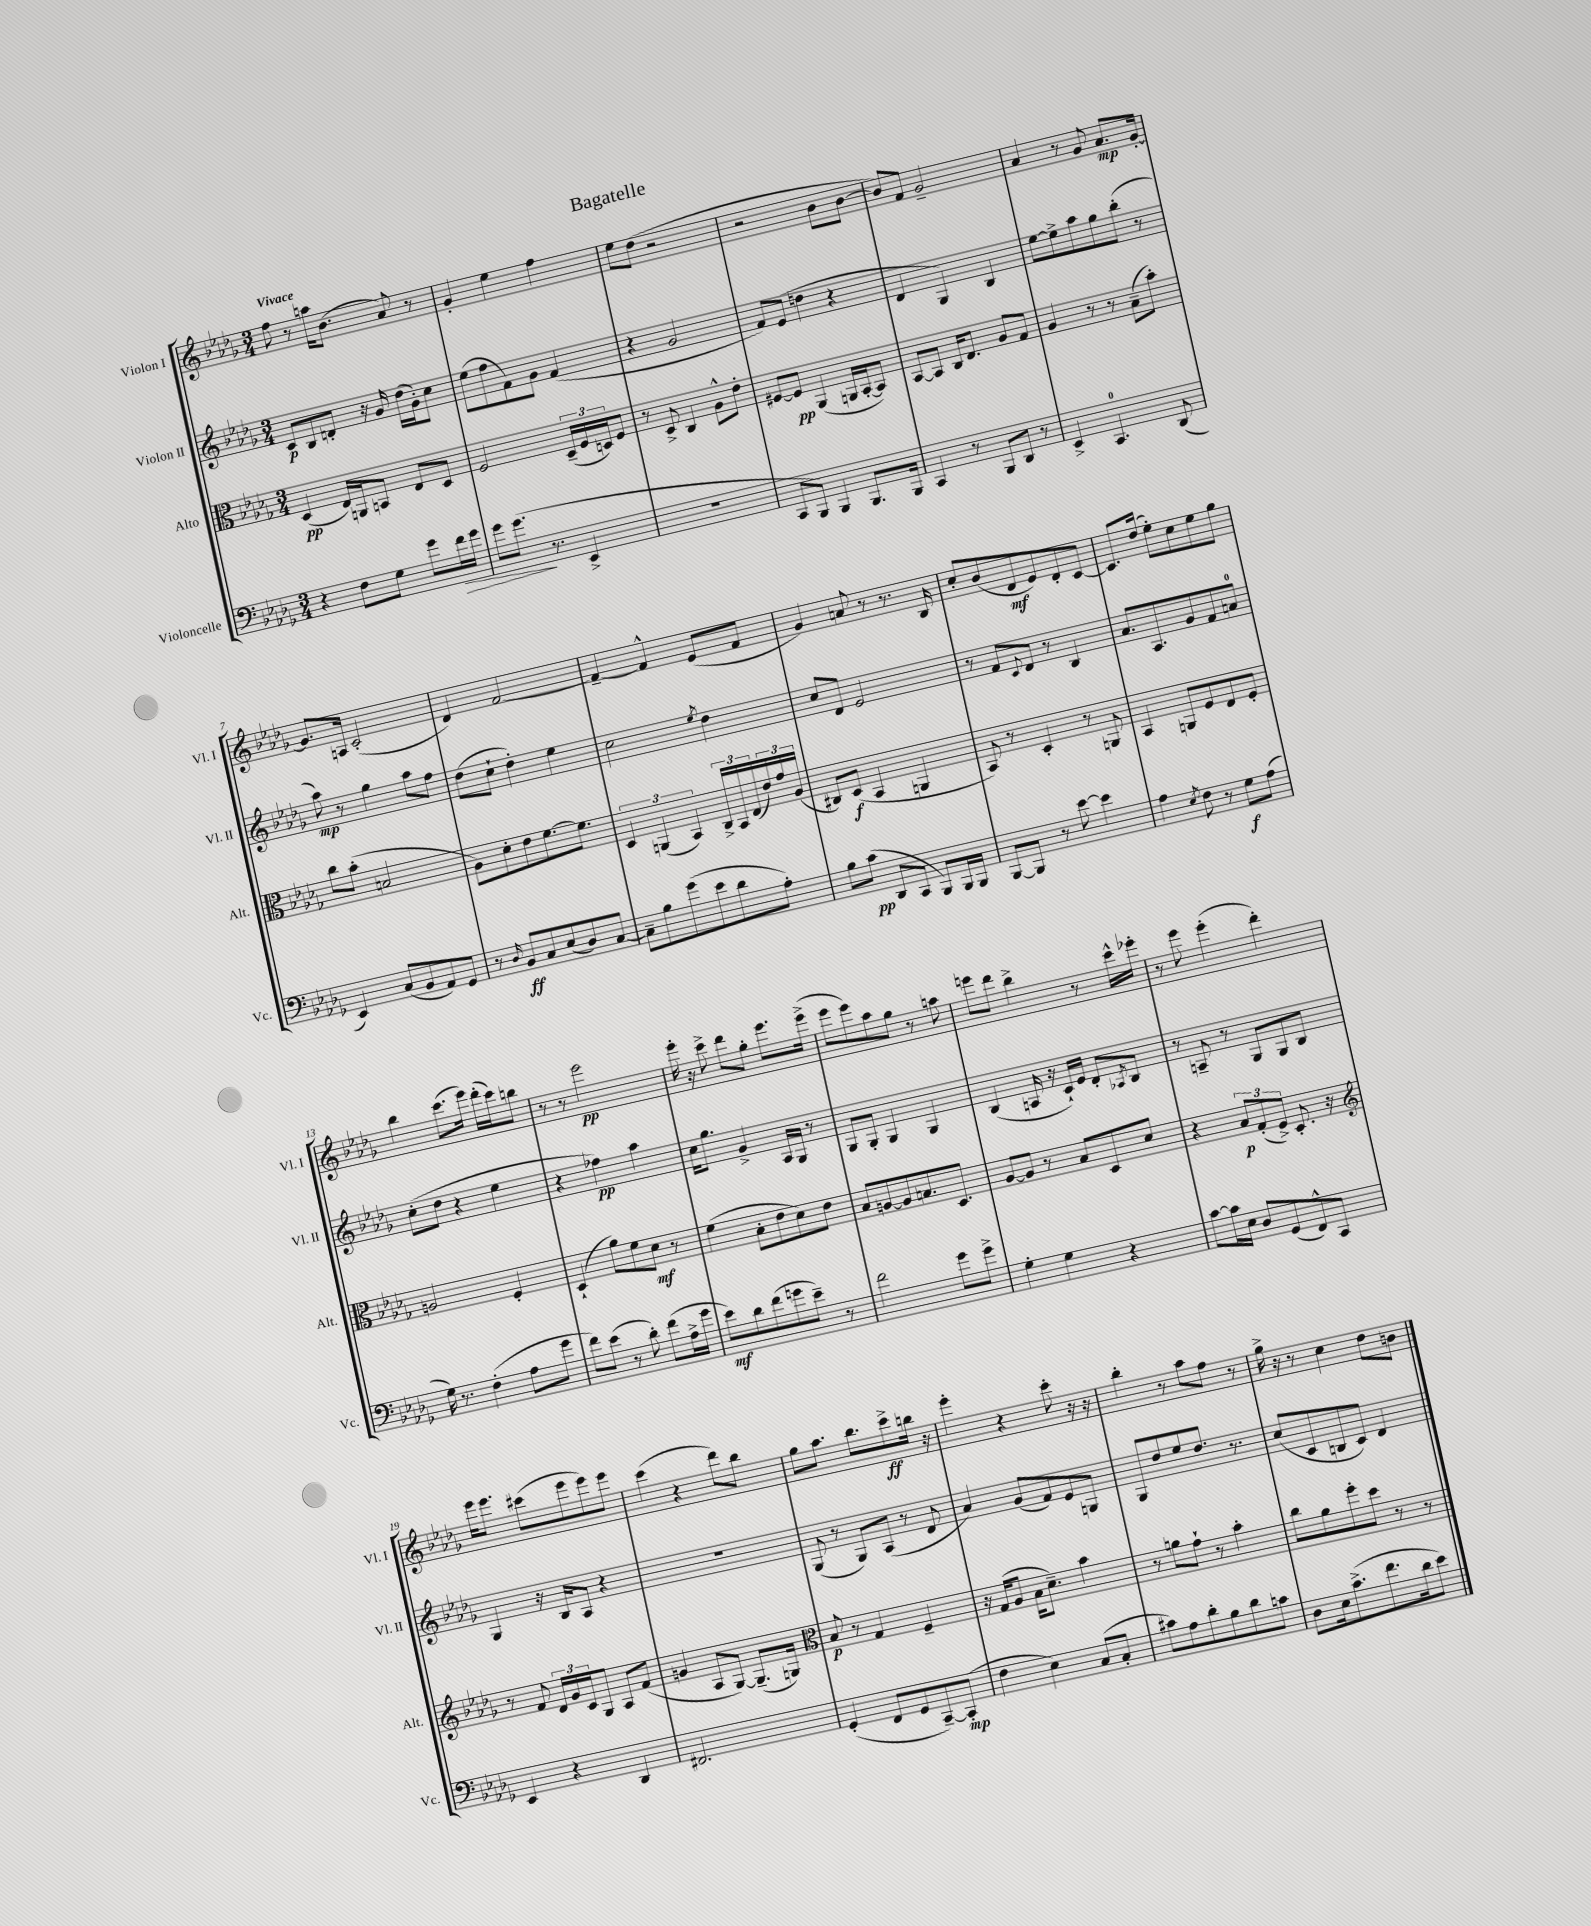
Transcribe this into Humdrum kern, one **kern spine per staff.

**kern	**dynam	**kern	**dynam	**kern	**dynam	**kern	**dynam
*part4	*part4	*part3	*part3	*part2	*part2	*part1	*part1
*staff4	*staff4	*staff3	*staff3	*staff2	*staff2	*staff1	*staff1
*I"Violoncelle	*	*I"Alto	*	*I"Violon II	*	*I"Violon I	*
*I'Vc.	*	*I'Alt.	*	*I'Vl. II	*	*I'Vl. I	*
*clefF4	*	*clefC3	*	*clefG2	*	*clefG2	*
*k[b-e-a-d-g-]	*	*k[b-e-a-d-g-]	*	*k[b-e-a-d-g-]	*	*k[b-e-a-d-g-]	*
*M3/4	*	*M3/4	*	*M3/4	*	*M3/4	*
=1	=1	=1	=1	=1	=1	=1	=1
!	!	!	!	!	!	!LO:TX:a:B:t=Vivace	!
4r	.	(4D-/	pp	8c/L	p	8ff\	.
.	.	.	.	8B-/	.	8r	.
8F\L	.	16E-/LL)	.	8dn'/J	.	16aan\KL	.
.	.	16AAn/J	.	.	.	(8.b-\J	.
8G-\J	.	8BBn/J	.	16r	.	.	.
.	.	.	.	16g-/	.	.	.
8g-\L	.	8E-/L	.	(16dd-\LL	.	8a-/)	.
.	.	.	.	16g-'\J)	.	.	.
!	!LO:HP:b	!	!	!	!	!	!
16f\L	>	8D-/J	.	8cc\J	.	8r	.
16g-\JJ	.	.	.	.	.	.	.
=2	=2	=2	=2	=2	=2	=2	=2
8g-\L	.	2F/	.	(8ee-\L	.	4g-'/	.
(8.g-\J	.	.	.	8ff\	.	.	.
.	.	.	.	8f\)	.	4ee-\	.
8.r	]	.	.	.	.	.	.
.	.	.	.	8g-\J	.	.	.
4EE-^/	.	(24D-~/LL	.	(4f/	.	4ff\	.
.	.	24F/	.	.	.	.	.
.	.	24Dn/J)	.	.	.	.	.
.	.	8F/J	.	.	.	.	.
=3	=3	=3	=3	=3	=3	=3	=3
2.r	.	8r	.	4r	.	8ee-\L	.
.	.	8D-^/	.	.	.	(8dd-\J	.
.	.	4C/	.	2g-/	.	2r	.
.	.	8A-^^\L	.	.	.	.	.
.	.	8e-'\J	.	.	.	.	.
=4	=4	=4	=4	=4	=4	=4	=4
8CC/L	.	[8F#X/L	.	8f/L)	.	2r	.
8BBB-/J)	.	8F#/J]	pp	(8e-/J	.	.	.
4BBB-/	.	(4AA-/	.	4ddn\	.	.	.
8.BBB-/L	.	16AAn/LL	.	4r	.	8b-\L	.
.	.	[16BB-'/J	.	.	.	.	.
.	.	8BB-/J])	.	.	.	[8b-\J	.
16BBB-/Jk	.	.	.	.	.	.	.
=5	=5	=5	=5	=5	=5	=5	=5
4CC/	.	[8BB-/L	.	4d-/	.	8b-/L])	.
.	.	8BB-/J]	.	.	.	8f/J	.
8r	.	16C/KL	.	4G-/)	.	2g-~/	.
.	.	8.E-/J	.	.	.	.	.
8BBB-/L	.	.	.	.	.	.	.
8DD-/J	.	8A-/L	.	4B-/	.	.	.
8r	.	8G-/J	.	.	.	.	.
=6	=6	=6	=6	=6	=6	=6	=6
4EE-^/	.	4A-/	.	[8ee-\L	.	4a-/	.
.	.	.	.	8ee-^\]	.	.	.
4.CC/	.	8r	.	8aa-\	.	8r	.
.	.	8r	.	8gg-\	.	8g-/	.
.	.	(8B-~\L	.	(8bb-'\J	.	8.a-/L	mp
(8DD-/	.	8b-'\J)	.	8r	.	.	.
.	.	.	.	.	.	[16g-'/Jk	.
!!LO:LB:g=z
=7	=7	=7	=7	=7	=7	=7	=7
4EE-/)	.	8cc\L	.	8aa-\)	mp	8.g-/L]	.
.	.	(8b-'\J	.	8r	.	.	.
.	.	.	.	.	.	16An/Jk	.
(8C/L	.	2Bn/	.	4gg-\	.	(2c'/	.
8BB-/	.	.	.	.	.	.	.
8AA-/)	.	.	.	8aa-\L	.	.	.
8GG-/J	.	.	.	8ff\J	.	.	.
=8	=8	=8	=8	=8	=8	=8	=8
8r	.	8A-\L)	.	(8dd-\L	.	4d-/)	.
16qqD-/	.	.	.	.	.	.	.
8BB-/L	ff	8d-'\	.	8cc`\J	.	.	.
8C/	.	8e-\	.	4dd-'\)	.	[2f/	.
(8E-/	.	[8.f\	.	.	.	.	.
8D-/)	.	.	.	4ee-\	.	.	.
.	.	8.f\J]	.	.	.	.	.
[8C/J	.	.	.	.	.	.	.
=9	=9	=9	=9	=9	=9	=9	=9
8C~\L]	.	6D-/	.	2cc\	.	4f~/_	.
8B-\	.	.	.	.	.	.	.
.	.	(6AAn/	.	.	.	.	.
(8g-\	.	.	.	.	.	4f^^/]	.
.	.	6BB-/)	.	.	.	.	.
8e-\	.	.	.	.	.	.	.
.	.	.	.	8qee-/	.	.	.
8d-\	.	24C^/LL	.	4dd-\	.	(8e-/L	.
.	.	24BB-/	.	.	.	.	.
.	.	(24E-/	.	.	.	.	.
8A-'\J)	.	24e-/)	.	.	.	8f/J	.
.	.	24g-/	.	.	.	.	.
.	.	(24A-/JJ	.	.	.	.	.
=10	=10	=10	=10	=10	=10	=10	=10
8B-\L	.	8C#X/L)	.	8cc/L	.	4g-/)	.
(8c\J	pp	(8D-/J	f	8d-/J	.	.	.
8DD-/L	.	4BB-/	.	2e-/	.	8an/	.
8CC/J	.	.	.	.	.	8r	.
8BBB-/L)	.	4AAn/	.	.	.	8.r	.
16BBB-/L	.	.	.	.	.	.	.
16BBB-/JJ	.	.	.	.	.	16B-/	.
=11	=11	=11	=11	=11	=11	=11	=11
[8BBB-/L	.	8BB-/)	.	8r	.	8cc'/L	.
8BBB-/J]	.	8r	.	8f/L	.	(8b-/	.
.	.	.	.	8qqc/	.	.	.
8r	.	4D-'/	.	8d-/J	.	8d-/	mf
[8e-\	.	.	.	8r	.	8e-/)	.
4e-\]	.	8r	.	4B-/	.	8d-'/	.
.	.	8AAn/	.	.	.	[8c/J	.
=12	=12	=12	=12	=12	=12	=12	=12
4A-\	.	4BB-/	.	8.a-/L	.	8.c/L]	.
.	.	.	.	8.A-/	.	(16dd-/Jk	.
8qE-/	.	.	.	.	.	.	.
8F\	.	8AAn/L	.	.	.	8ee-'\L)	.
8r	.	8F/	.	8g-/	.	8cc\	.
8G-\L	f	8E-/	.	8f/	.	8ee-\	.
(8A-\J	.	8F'/J	.	8an/J	.	8gg-\J	.
!!LO:LB:g=z
=13	=13	=13	=13	=13	=13	=13	=13
16G-\)	.	2An/	.	(8cc'\L	.	4bb-\	.
8.r	.	.	.	.	.	.	.
.	.	.	.	8dd-\J	.	.	.
(4F'\	.	.	.	4r	.	(8.ccc\L	.
.	.	.	.	.	.	16eee-\Jk)	.
8A-\L	.	4F'/	.	4ee-\	.	(16ddd-'\LL	.
.	.	.	.	.	.	16ccc\J)	.
8g-\J	.	.	.	.	.	8bbn\J	.
=14	=14	=14	=14	=14	=14	=14	=14
8f\L)	.	(4D-`/	.	4r	.	8r	.
(8e-\J	.	.	.	.	.	8r	.
8r	.	8a-\L)	.	4ff-X\)	pp	2eee-\	pp
8d-'\)	.	8f\	.	.	.	.	.
(8f\L	.	8d-\J	mf	4aa-\	.	.	.
16A-^\L	.	8r	.	.	.	.	.
16g-\JJ	.	.	.	.	.	.	.
=15	=15	=15	=15	=15	=15	=15	=15
8e-\L)	mf	(4f\	.	16cc\KL	.	16eee-'\	.
.	.	.	.	8.gg-\J	.	16r	.
8d-\	.	.	.	.	.	8ccc^\	.
(8f\	.	8B-'\L	.	4g-^/	.	8ddd-\L	.
8gn\	.	8e-\	.	.	.	8gg-'\J	.
8e-~\J)	.	8d-\)	.	16A-/LL	.	8.eee-\L	.
.	.	.	.	16G-/JJ	.	.	.
8r	.	8e-\J	.	8r	.	.	.
.	.	.	.	.	.	(16eee-^\Jk	.
=16	=16	=16	=16	=16	=16	=16	=16
2f\	.	8B-/L	.	8G-/L	.	8eee-\L	.
.	.	[8An/	.	8G-'/J	.	8eee-\)	.
.	.	8A/]	.	4G-/	.	8aa-\	.
.	.	8.Bn/	.	.	.	8gg-\J	.
8g-\L	.	.	.	4G-/	.	8r	.
.	.	8.D-/J	.	.	.	.	.
8g-^\J	.	.	.	.	.	8aan\	.
=17	=17	=17	=17	=17	=17	=17	=17
4G-'\	.	[8A-/L	.	(4B-/	.	8eeen\L	.
.	.	8A-/J]	.	.	.	8ddd-\J	.
4G-\	.	8r	.	16An/	.	4bb-^\	.
.	.	.	.	16r	.	.	.
.	.	8B-/L	.	16c`/LL)	.	.	.
.	.	.	.	16e-/JJ	.	.	.
4r	.	8D-/	.	8d-'/L	.	8r	.
.	.	.	.	8qA-X/	.	.	.
.	.	8d-/J	.	8B-/J	.	16ccc^^\LL	.
.	.	.	.	.	.	16eee-X'\JJ	.
=18	=18	=18	=18	=18	=18	=18	=18
[8c\L	.	4r	.	8r	.	8r	.
16c\L]	.	.	.	8An~/	.	8eee-\	.
16E-\JJ	.	.	.	.	.	.	.
8D-/L	.	12B-/L	p	8r	.	(4eee-'\	.
.	.	(12G-'/	.	.	.	.	.
(8GG-/	.	.	.	8G-/L	.	.	.
.	.	12F^/J)	.	.	.	.	.
8FF^^/)	.	8.D-'/	.	8G-/	.	4ddd-'\)	.
8CC/J	.	.	.	8B-/J	.	.	.
.	.	16r	.	.	.	.	.
!!LO:LB:g=z
=19	=19	=19	=19	=19	=19	=19	=19
*	*	*clefG2	*	*	*	*	*
4EE-/	.	8r	.	4G-/	.	16eee-\KL	.
.	.	.	.	.	.	8.eee-\J	.
.	.	8f/	.	.	.	.	.
4r	.	24d-/LL	.	16r	.	(8ccc#X\L	.
.	.	24g-/	.	.	.	.	.
.	.	.	.	16B-/KL	.	.	.
.	.	24c/J	.	.	.	.	.
.	.	8G-/J	.	8A-/J	.	8eee-\	.
4DD-/	.	8A-/L	.	4r	.	8eee-\)	.
.	.	(8f/J	.	.	.	8eee-\J	.
=20	=20	=20	=20	=20	=20	=20	=20
2.FF#X/	.	4gn/	.	2.r	.	(4ccc\	.
.	.	8A-/L	.	.	.	4r	.
.	.	[8G-/J)	.	.	.	.	.
.	.	(8.G-~/L]	.	.	.	8ddd-\L)	.
.	.	.	.	.	.	8bb-\J	.
.	.	16Gn/Jk)	.	.	.	.	.
=21	=21	=21	=21	=21	=21	=21	=21
*	*	*clefC3	*	*	*	*	*
(4GG-'/	.	8B-/	p	(8G-/	.	8gg-\L	.
.	.	8r	.	8r	.	8.aa-\J	.
8FF/L	.	4G-/	.	8G-/L)	.	.	.
.	.	.	.	.	.	8.bb-\L	.
8GG-/	.	.	.	(8A-/J	.	.	.
[8CC~/)	.	4F~/	.	8r	.	8ccc^\	ff
(8CC'/J]	mp	.	.	8d-/	.	16bbn\Jk	.
.	.	.	.	.	.	16r	.
=22	=22	=22	=22	=22	=22	=22	=22
4F\	.	16r	.	4a-/)	.	4eee-'\	.
.	.	(16G-/KL	.	.	.	.	.
.	.	8A-/J	.	.	.	.	.
4E-\)	.	16B-\KL	.	(8g-/L	.	4r	.
.	.	8.d-~\J)	.	.	.	.	.
.	.	.	.	8f/)	.	.	.
(8C/L	.	4b-\	.	8e-/	.	8ccc'\	.
8C'/J	.	.	.	8Gn/J	.	16r	.
.	.	.	.	.	.	16r	.
=23	=23	=23	=23	=23	=23	=23	=23
8c#X\L)	.	8r	.	8G-/L	.	4bb-'\	.
8A-\	.	8an\L	.	8dd-/	.	.	.
8d-'\	.	8g-`\J	.	8ee-/	.	8r	.
8B-\	.	8r	.	8.dd-/J	.	8aa-\L	.
8d-\	.	4b-'\	.	.	.	8ff\J	.
.	.	.	.	8.r	.	.	.
8cn\J	.	.	.	.	.	8r	.
=24	=24	=24	=24	=24	=24	=24	=24
8D-\L	.	8cc\L	.	(8cc/L	.	16gg-^\	.
.	.	.	.	.	.	16r	.
16E-\k	.	8a-\	.	8c/	.	8r	.
(8.c^\	.	.	.	.	.	.	.
.	.	8ff'\	.	8Bn/	.	4cc\	.
8.f\	.	8dd-\J	.	8c/J)	.	.	.
.	.	8r	.	4d-/	.	8dd-\L	.
16d-\k	.	.	.	.	.	.	.
8e-\J)	.	8r	.	.	.	8bn\J	.
==	==	==	==	==	==	==	==
*-	*-	*-	*-	*-	*-	*-	*-
